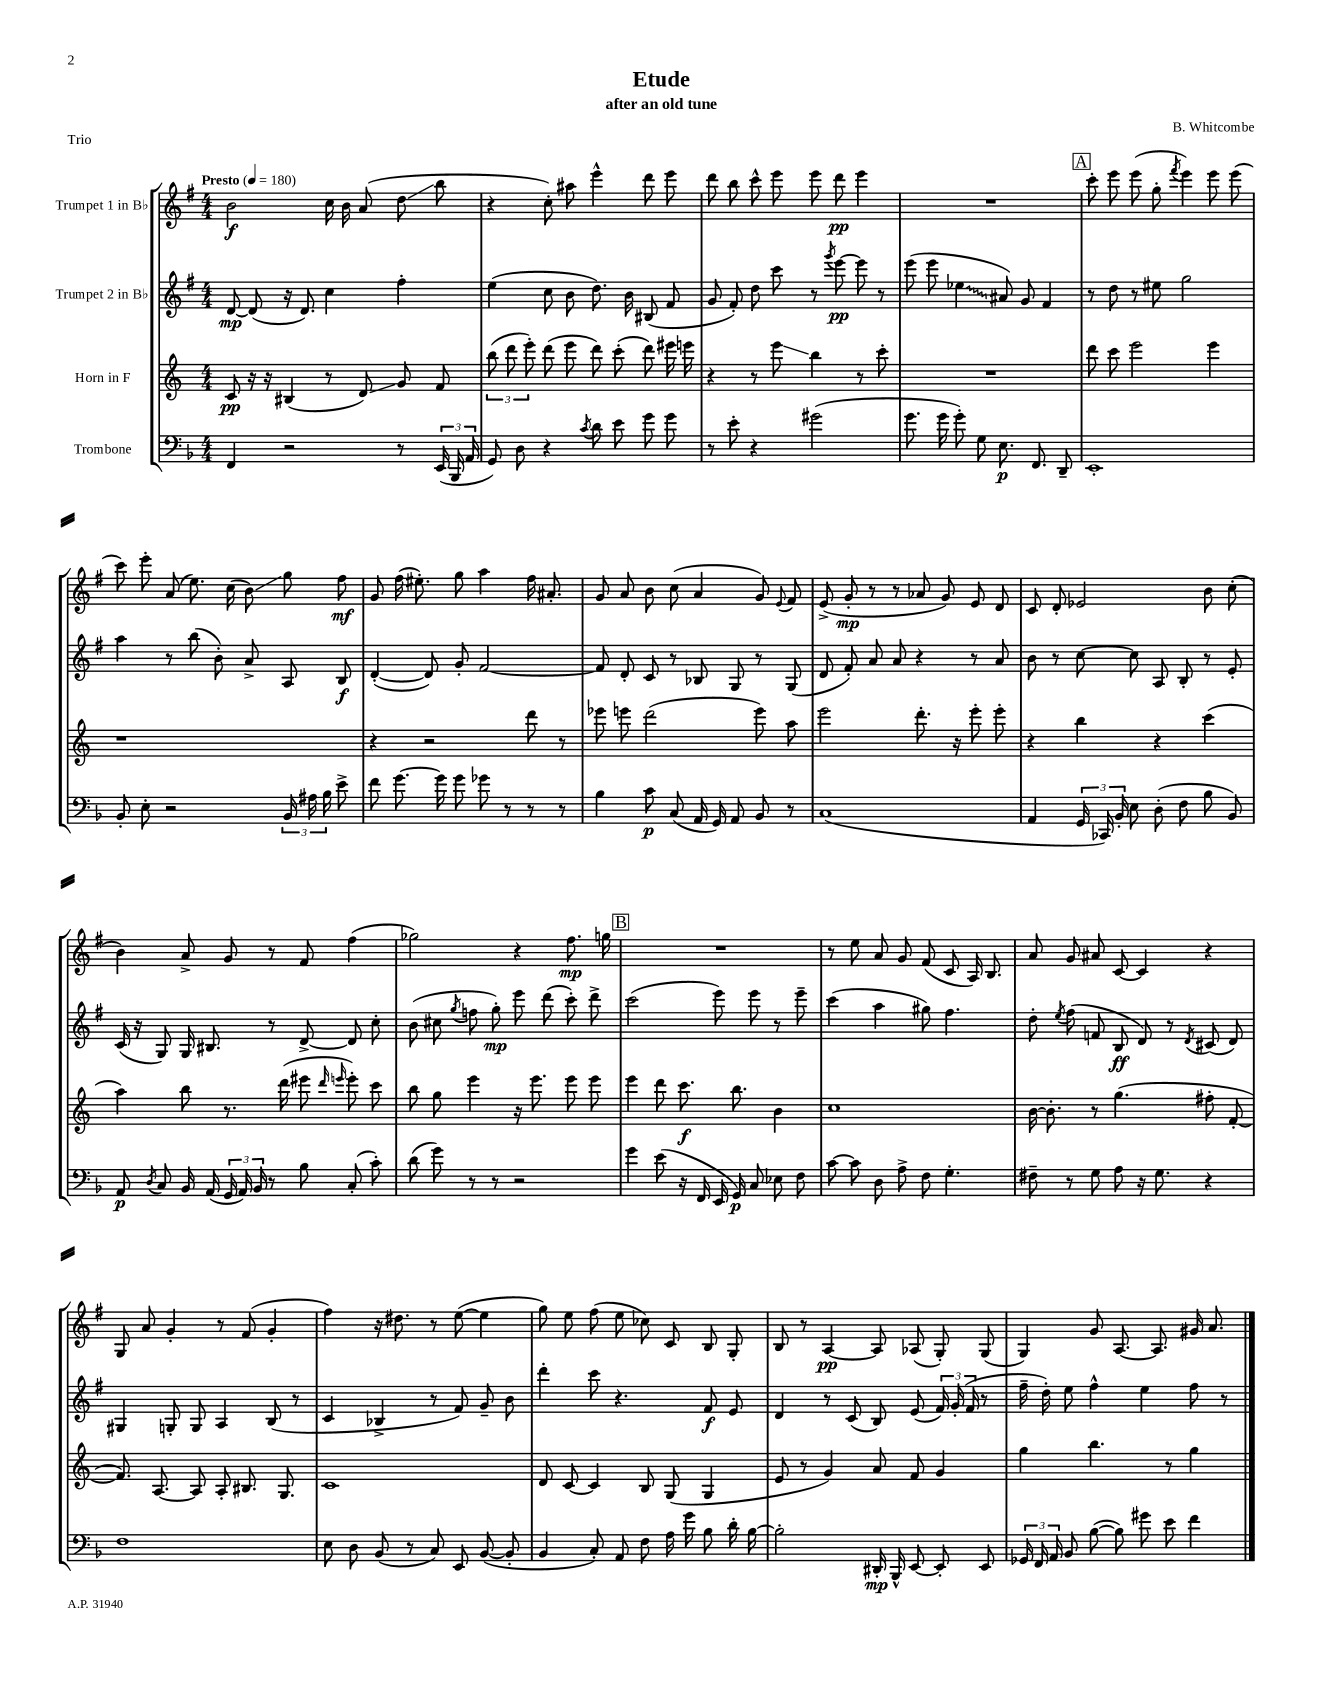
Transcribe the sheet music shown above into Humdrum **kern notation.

**kern	**kern	**kern	**kern
*staff4	*staff3	*staff2	*staff1
*clefF4	*clefG2	*clefG2	*clefG2
*k[b-]	*k[]	*k[f#]	*k[f#]
*M4/4	*M4/4	*M4/4	*M4/4
*MM180	*MM180	*MM180	*MM180
4FF/	8c/	[8d/	2b\
.	16r	(8d/]	.
.	16r	.	.
2r	(4B#/	16r	.
.	.	8.d/)	.
.	8r	4cc\	16cc\
.	.	.	16b\
.	8d/)	.	(8a/
8r	8g/	4ff#'\	8dd\
(24EE/	8f/	.	8bb\
24BBB-/	.	.	.
24AA/	.	.	.
=	=	=	=
8GG/)	(12bb\	(4ee\	4r
.	12ddd\	.	.
8D\	.	.	.
.	12eee'\)	.	.
4r	(8ddd\	8cc\	8cc'\)
.	8eee\	8b\	8aa#\
8qc/	.	.	.
8d\	8ddd\)	8.dd\)	4eee^^\
8e\	(8ccc'\	.	.
.	.	16b\	.
8g\	8ddd\)	(8B#/	8ddd\
8g\	16eee#\	8f#/	8eee\
.	16eee\	.	.
=	=	=	=
8r	4r	8g/	8ddd\
8e'\	.	8f#'/)	8bb\
4r	8r	8dd\	8ccc^^\
.	8eee\	8ccc\	8eee\
(2g#\	4bb\	8r	8eee\
.	.	8qggg/	.
.	.	[8eee\	8ddd\
.	8r	8eee\]	4eee\
.	8ccc'\	8r	.
=	=	=	=
8.g\	1r	(8eee\	1r
.	.	8eee\	.
16g\	.	.	.
8g'\)	.	4ee-\	.
8G\	.	.	.
8.E\	.	8a#/)	.
.	.	8g/	.
8.FF/	.	.	.
.	.	4f#/	.
8DD~/	.	.	.
=	=	=	=
1EE'	8ddd\	8r	8ccc'\
.	8ccc\	8dd\	8eee\
.	2eee\	8r	(8eee\
.	.	8ee#\	8gg'\
.	.	.	8qfff#/
.	.	2gg\	4eee\)
.	4eee\	.	8eee\
.	.	.	(8eee\
=	=	=	=
8BB-'/	1r	4aa\	8ccc\)
8E'\	.	.	8eee'\
2r	.	8r	(8a/
.	.	(8bb\	8.ee\)
.	.	8b'\)	.
.	.	.	(16cc\
.	.	8a^/	8b\)
24BB-/	.	8A/	8gg\
24A#\	.	.	.
24B-\	.	.	.
8e^\	.	8B/	8ff#\
=	=	=	=
8f\	4r	([4d'/	8g/
[8.g\	.	.	(16ff#\
.	.	.	8.ee#'\)
.	2r	8d/])	.
16g\]	.	.	.
8g\	.	8g'/	8gg\
8g-\	.	[2f#/	4aa\
8r	.	.	.
8r	8ddd\	.	16ff#\
.	.	.	8.a#'/
8r	8r	.	.
=	=	=	=
4B-\	8eee-\	8f#/]	8g/
.	8eee\	8d'/	8a/
8c\	(2ddd\	8c/	8b\
(8C/	.	8r	(8cc\
16AA/	.	8B-/	4a/
16GG/)	.	.	.
8AA/	.	8G/	.
8BB-/	8eee\)	8r	8g/)
.	.	.	8qqe/
8r	8aa\	(8G/	8f#/
=	=	=	=
(1C	2eee\	8d/	(8e^/
.	.	8f#'/)	8g'/
.	.	8a/	8r
.	.	8a/	8r
.	8.ddd'\	4r	8a-/
.	.	.	8g/)
.	16r	.	.
.	8eee'\	8r	8e/
.	8eee'\	8a/	8d/
=	=	=	=
4AA/	4r	8b\	8c/
.	.	8r	8d'/
24GG/	4bb\	[8cc\	2e-/
24CC-/)	.	.	.
24BB-'/	.	.	.
8E\	.	8cc\]	.
(8D'\	4r	8A/	.
8F\	.	8B'/	.
8B-\	(4ccc\	8r	8b\
8BB-/)	.	8e'/	(8cc'\
=	=	=	=
8AA/	4aa\)	(16c/	4b\)
.	.	16r	.
8qD/	.	.	.
8C/	.	8G/)	.
16BB-/	8bb\	16G/	8a^/
(16AA/	.	8.B#/	.
24GG/	8.r	.	8g/
24AA/)	.	.	.
24BB-/	.	.	.
8r	.	8r	8r
.	(16ddd\	.	.
8B-\	8eee#\	[8d^/	8f#/
.	16qqddd/	.	.
.	16qqeee/	.	.
(8C'/	8eee'\)	8d/]	(4ff#\
8c'\)	8ccc\	8cc'\	.
=	=	=	=
(8d\	8bb\	(8b\	2gg-\)
8g\)	8gg\	8cc#\	.
.	.	8qgg/	.
8r	4eee\	8ff\	.
8r	.	8gg'\)	.
2r	16r	8eee\	4r
.	8.eee\	.	.
.	.	(8ddd\	.
.	8eee\	8ccc'\)	8.ff#\
.	8eee\	8ddd^\	.
.	.	.	16gg\
=	=	=	=
4g\	4eee\	(2ccc\	1r
(8e\	8ddd\	.	.
16r	8.ccc\	.	.
16FF/	.	.	.
16EE/	.	8eee\)	.
16GG/)	8.bb\	.	.
8C/	.	8eee\	.
8E-\	4b\	8r	.
8F\	.	8eee~\	.
=	=	=	=
[8c\	1cc	(4ccc\	8r
8c\]	.	.	8ee\
8D\	.	4aa\	8a/
8A^\	.	.	8g/
8F\	.	8gg#\)	(8f#/
4.G'\	.	4.ff#\	8c/
.	.	.	16A/)
.	.	.	8.B/
=	=	=	=
8F#~\	[16b\	8dd'\	8a/
.	8.b'\]	.	.
.	.	8qee/	.
8r	.	(8ff#\	8g/
8G\	8r	8f/	8a#/
8A\	(4.gg\	8B/	[8c/
16r	.	8d/)	4c/]
8.G\	.	.	.
.	.	8r	.
.	.	8qd/	.
4r	8ff#'\	(8c#/	4r
.	[8f'/	8d/)	.
=	=	=	=
1F	8.f/])	4G#/	8G/
.	.	.	8a/
.	[8.A/	.	.
.	.	8G'/	4g'/
.	8A/]	8G/	.
.	8A'/	4A/	8r
.	8.B#/	.	(8f#/
.	.	(8B/	4g'/
.	8.G/	.	.
.	.	8r	.
=	=	=	=
8E\	1c	4c/	4ff#\)
8D\	.	.	.
(8BB-/	.	4B-^/	16r
.	.	.	8.dd#\
8r	.	.	.
8C/)	.	8r	8r
8EE/	.	8f#/)	([8ee\
([8BB-/	.	8g~/	4ee\]
8BB-'/]	.	8b\	.
=	=	=	=
4BB-/	8d/	4ddd'\	8gg\)
.	[8c/	.	8ee\
8C'/)	4c/]	8ccc\	(8ff#\
8AA/	.	4.r	8ee\
8F\	8B/	.	8cc-\)
16A\	(8G/	.	8c/
16g\	.	.	.
8B-\	4G/	8f#/	8B/
16d'\	.	8e/	8G'/
[16B-\	.	.	.
=	=	=	=
2B-'\]	8e/	4d/	8B/
.	8r	.	8r
.	4g/)	8r	[4A/
.	.	(8c/	.
16DD#'/	8a/	8B/)	8A/]
16BBB-^^/	.	.	.
[8EE/	8f/	(8e/	(8A-/
8EE'/]	4g/	24f#/)	8G'/)
.	.	(24g'/	.
.	.	24f#/	.
8EE/	.	8r	(8G/
=	=	=	=
24GG-/	4gg\	16ff#~\	4G/)
24FF/	.	.	.
.	.	16dd'\)	.
24AA/	.	.	.
8BB-/	.	8ee\	.
([8B-\	4.bb\	4ff#^^\	8g/
8B-\])	.	.	[8.A/
8g#\	.	4ee\	.
.	.	.	8.A/]
8e\	8r	.	.
4f\	4gg\	8ff#\	16g#/
.	.	.	8.a/
.	.	8r	.
==	==	==	==
*-	*-	*-	*-
